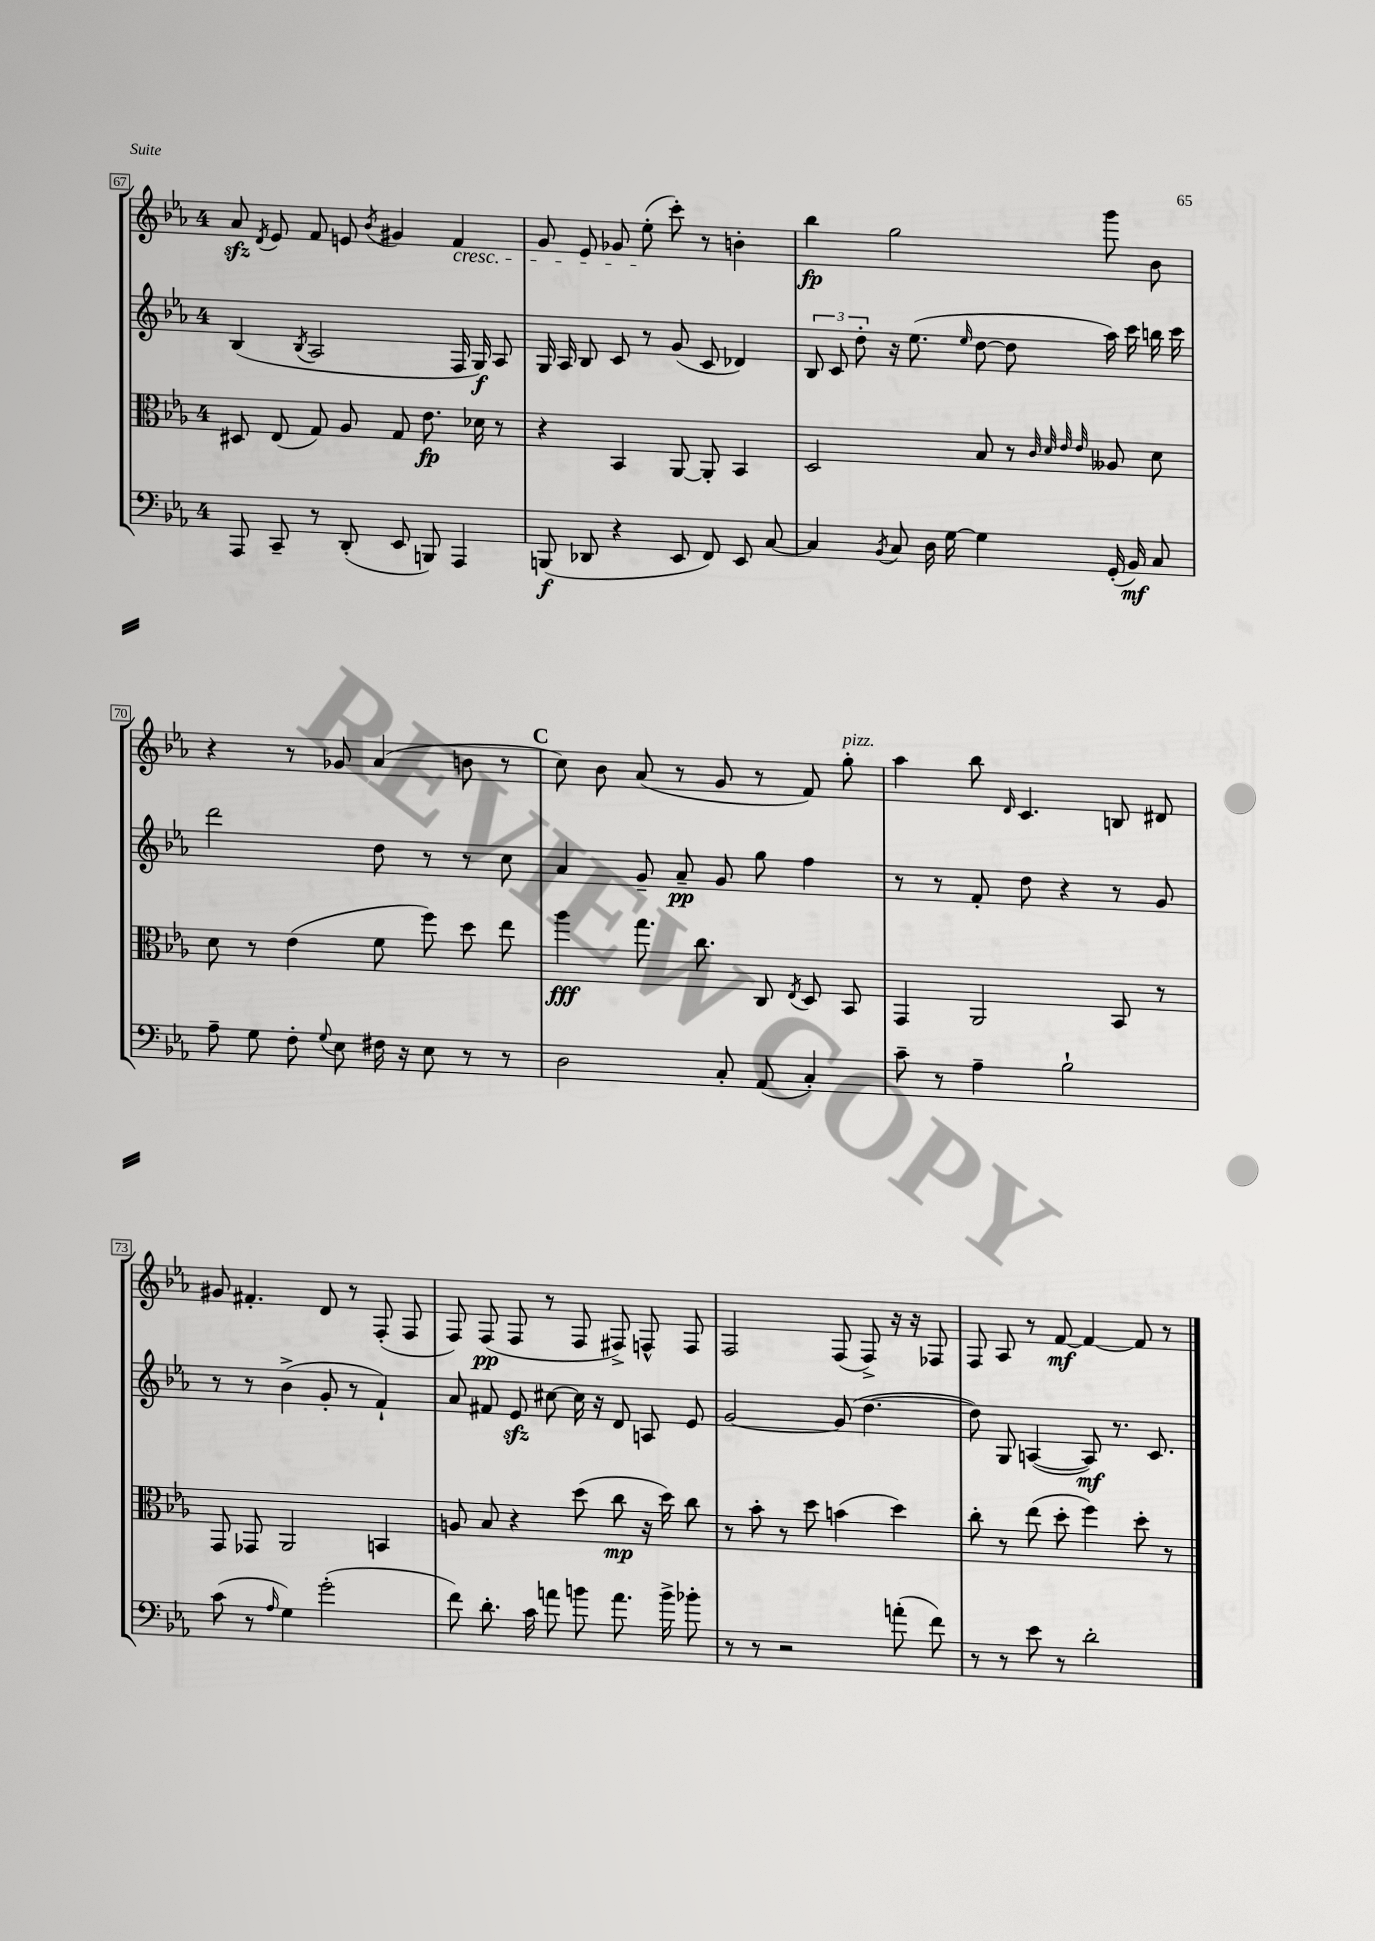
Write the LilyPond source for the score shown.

<<
\new StaffGroup <<
\new Staff = "s0" {
    \clef treble \key ees \major \once \override Staff.TimeSignature.style = #'single-digit \time 4/4
    \autoBeamOff aes'8\sfz \acciaccatura { d'8 } ees'8 f'8 e'8 \acciaccatura { bes'8 } gis'4 f'4\cresc |
    g'8 ees'8 ges'8 ees''8-.\!( c'''8-.) r8 b'4-. |
    bes''4\fp g''2 g'''8 bes'8 |
    r4 r8 ges'8 aes'4( b'8 r8 |
    \mark \markup { \bold "C" } c''8) bes'8 aes'8( r8 g'8 r8 f'8) g''8-.^\markup { \italic "pizz." } |
    aes''4 bes''8 \grace { d'16 } c'4. b8 dis'8 |
    gis'8 fis'4.-. d'8 r8 f8-.( f8 |
    f8) f8\pp( f8 r8 f8 fis8->) f8-^ f8 |
    f2 f8( f8->) r16 r16 fes8 |
    f8 aes8 r8 f'8~\mf f'4~ f'8 r8 \bar "|." |
}
\new Staff = "s1" {
    \clef treble \key ees \major \once \override Staff.TimeSignature.style = #'single-digit \time 4/4
    \autoBeamOff bes4( \acciaccatura { bes8 } aes2 f16 g16\f) aes8 |
    g16 aes16 bes8 c'8 r8 g'8( c'8 des'4) |
    \tuplet 3/2 { bes8 c'8 d''8-. } r16 ees''8.( \grace { ees''16 } d''8~ d''8 aes''16) c'''16 b''16 c'''16 |
    d'''2 d''8 r8 r8 c''8 |
    \mark \markup { \bold "C" } aes'4 g'8-- aes'8--\pp g'8 g''8 f''4 |
    r8 r8 f'8-. d''8 r4 r8 g'8 |
    r8 r8 bes'4->( g'8-. r8 f'4-!) |
    aes'8 fis'8 ees'8\sfz cis''8~ cis''16 r16 d'8 a8 ees'8 |
    g'2~ g'8( d''4.~ |
    d''8) g8 a4~( a8\mf) r8. c'8. \bar "|." |
}
\new Staff = "s2" {
    \clef alto \key ees \major \once \override Staff.TimeSignature.style = #'single-digit \time 4/4
    \autoBeamOff dis8 ees8( g8) aes8 g8 ees'8.\fp des'16 r8 |
    r4 bes,4 aes,8~ aes,8-. bes,4 |
    d2 bes8 r8 \grace { c'32 d'32 ees'32 ees'32 } aeses8 d'8 |
    d'8 r8 ees'4( f'8 f''8) d''8 ees''8 |
    \mark \markup { \bold "C" } aes''4\fff g''8. c''8. c8 \acciaccatura { ees8 } d8 bes,8 |
    g,4 aes,2 bes,8 r8 |
    g,8 ges,8 aes,2 b,4 |
    a8 bes8 r4 d''8( c''8\mp r16 d''16) c''8 |
    r8 bes'8-. r8 d''8 b'4( d''4) |
    c''8-. r8 ees''8( d''8-. f''4) d''8-. r8 \bar "|." |
}
\new Staff = "s3" {
    \clef bass \key ees \major \once \override Staff.TimeSignature.style = #'single-digit \time 4/4
    \autoBeamOff aes,,8 c,8-- r8 d,8-.( ees,8 b,,8) aes,,4 |
    b,,8\f( des,8 r4 ees,8 f,8) ees,8 c8~ |
    c4 \acciaccatura { bes,8 } c8 d16 g16~ g4 g,16-.( bes,16\mf) c8 |
    aes8-- g8 f8-. \appoggiatura { g8 } ees8 fis16 r16 ees8 r8 r8 |
    \mark \markup { \bold "C" } d2 c8-. aes,8( c4-.) |
    c'8-- r8 aes4-- bes2-! |
    c'8( r8 \grace { aes16 } g4) g'2-.( |
    f'8) d'8.-. c'16 a'8 b'8 a'8. b'16-> bes'8-. |
    r8 r8 r2 a'8-.( f'8) |
    r8 r8 ees'8 r8 d'2-. \bar "|." |
}
>>
>>
\layout { \context { \Score currentBarNumber = #67 \override BarNumber.stencil = #(make-stencil-boxer 0.1 0.3 ly:text-interface::print) } }
